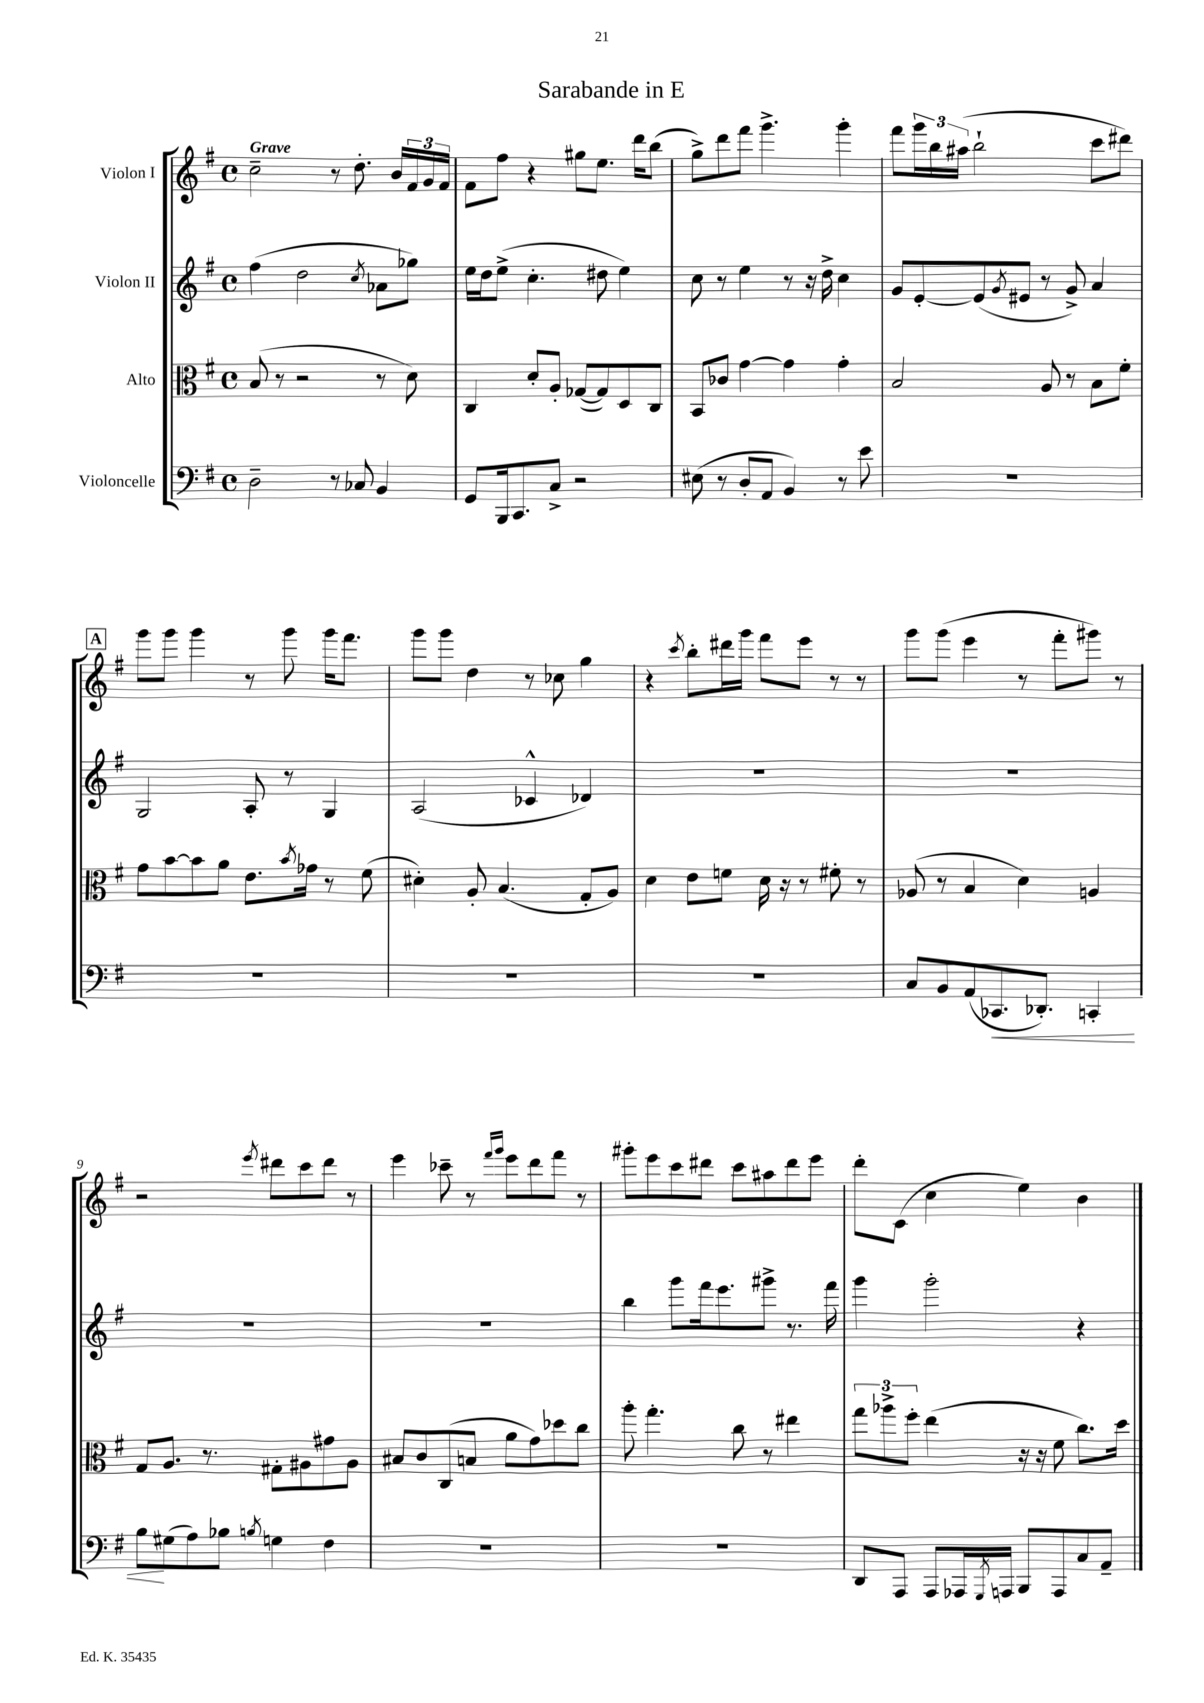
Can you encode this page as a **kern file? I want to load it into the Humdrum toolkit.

**kern	**kern	**kern	**kern
*staff4	*staff3	*staff2	*staff1
*clefF4	*clefC3	*clefG2	*clefG2
*k[f#]	*k[f#]	*k[f#]	*k[f#]
*M4/4	*M4/4	*M4/4	*M4/4
*met(c)	*met(c)	*met(c)	*met(c)
2D~	(8B	(4ff#	2cc~
.	8r	.	.
.	2r	2dd	.
8r	.	.	8r
8C-	.	.	8.dd'
.	.	8qcc	.
4BB	8r	8a-	.
.	.	.	16b
.	8d)	8gg-)	24f#
.	.	.	24g
.	.	.	24f#
=	=	=	=
8GG	4C	16ee	8f#
.	.	16dd	.
16BBB	.	(8ee^	8ff#
8.CC	.	.	.
.	8d'	4.cc'	4r
8C^	8A'	.	.
2r	([8G-	.	8gg#
.	8G-])	8dd#	8.ee
.	8D	4ee)	.
.	.	.	16ddd
.	8C	.	(8bb
=	=	=	=
(8E#	8BB	8cc	8gg^)
8r	8c-	8r	8ddd
8D'	[4g	4ee	8fff#
8AA	.	.	4.ggg^
4BB)	4g]	8r	.
.	.	16r	.
.	.	16dd^	.
8r	4g'	4cc	4ggg'
8e	.	.	.
=	=	=	=
1r	2B	8g	8fff#
.	.	[8e'	24ggg
.	.	.	24bb
.	.	.	(24aa#
.	.	(8e]	2bb`
.	.	8qg	.
.	.	8e#	.
.	8A	8r	.
.	8r	8g^)	.
.	8B	4a	8ccc
.	8f#'	.	8ddd#)
=	=	=	=
1r	8g	2G	8ggg
.	[8b	.	8ggg
.	8b]	.	4ggg
.	8a	.	.
.	8.e	8A'	8r
.	.	8r	8ggg
.	8qb	.	.
.	16g-	.	.
.	8r	4G	16ggg
.	.	.	8.fff#
.	(8f#	.	.
=	=	=	=
1r	4d#')	(2A	8ggg
.	.	.	8ggg
.	8A'	.	4dd
.	(4.B	.	.
.	.	4c-^^	8r
.	.	.	8cc-
.	8G'	4d-)	4gg
.	8A)	.	.
=	=	=	=
1r	4d	1r	4r
.	.	.	8qccc
.	8e	.	8bb'
.	8f	.	16ddd#
.	.	.	16ggg
.	16d	.	8fff#
.	16r	.	.
.	8r	.	8eee
.	8f#'	.	8r
.	8r	.	8r
=	=	=	=
8C	(8A-	1r	8ggg
8BB	8r	.	(8ggg
(8AA	4B	.	4eee
8.CC-	.	.	.
.	4d)	.	8r
8.DD-')	.	.	.
.	.	.	8fff#'
4CC'	4A	.	8ggg#)
.	.	.	8r
=	=	=	=
8B	8G	1r	2r
(8G#	8.A	.	.
8A)	.	.	.
.	8.r	.	.
8B-	.	.	.
8qB	.	.	8qeee
4G	8G#'	.	8ddd#
.	8A#	.	8ccc
4F#	8g#	.	8ddd#
.	8A#	.	8r
=	=	=	=
1r	8B#	1r	4eee
.	8c	.	.
.	(8C	.	8ccc-~
.	8B	.	8r
.	.	.	16qqfff#
.	.	.	16qqggg
.	8a	.	8eee
.	8g)	.	8ddd
.	8dd-	.	8fff#
.	8cc	.	8r
=	=	=	=
1r	8aa'	4bb	8ggg#'
.	4.gg'	.	8eee
.	.	8ggg	8ccc
.	.	16fff#	8ddd#
.	.	8.eee	.
.	8cc	.	8ccc
.	8r	8ggg#^	8aa#
.	4ee#	8.r	8ddd#
.	.	.	8eee
.	.	16fff#	.
=	=	=	=
8DD	12gg	4ggg	8ddd'
.	12aa-^	.	.
8AAA	.	.	(8c
.	12ff#'	.	.
8AAA	(4ee	2ggg'	4cc
16AAA-	.	.	.
8qGGG	.	.	.
16AAA	.	.	.
8BBB	16r	.	4ee)
.	16r	.	.
8AAA	8f#	.	.
8C	8.cc)	4r	4b
8AA~	.	.	.
.	16dd	.	.
==	==	==	==
*-	*-	*-	*-
